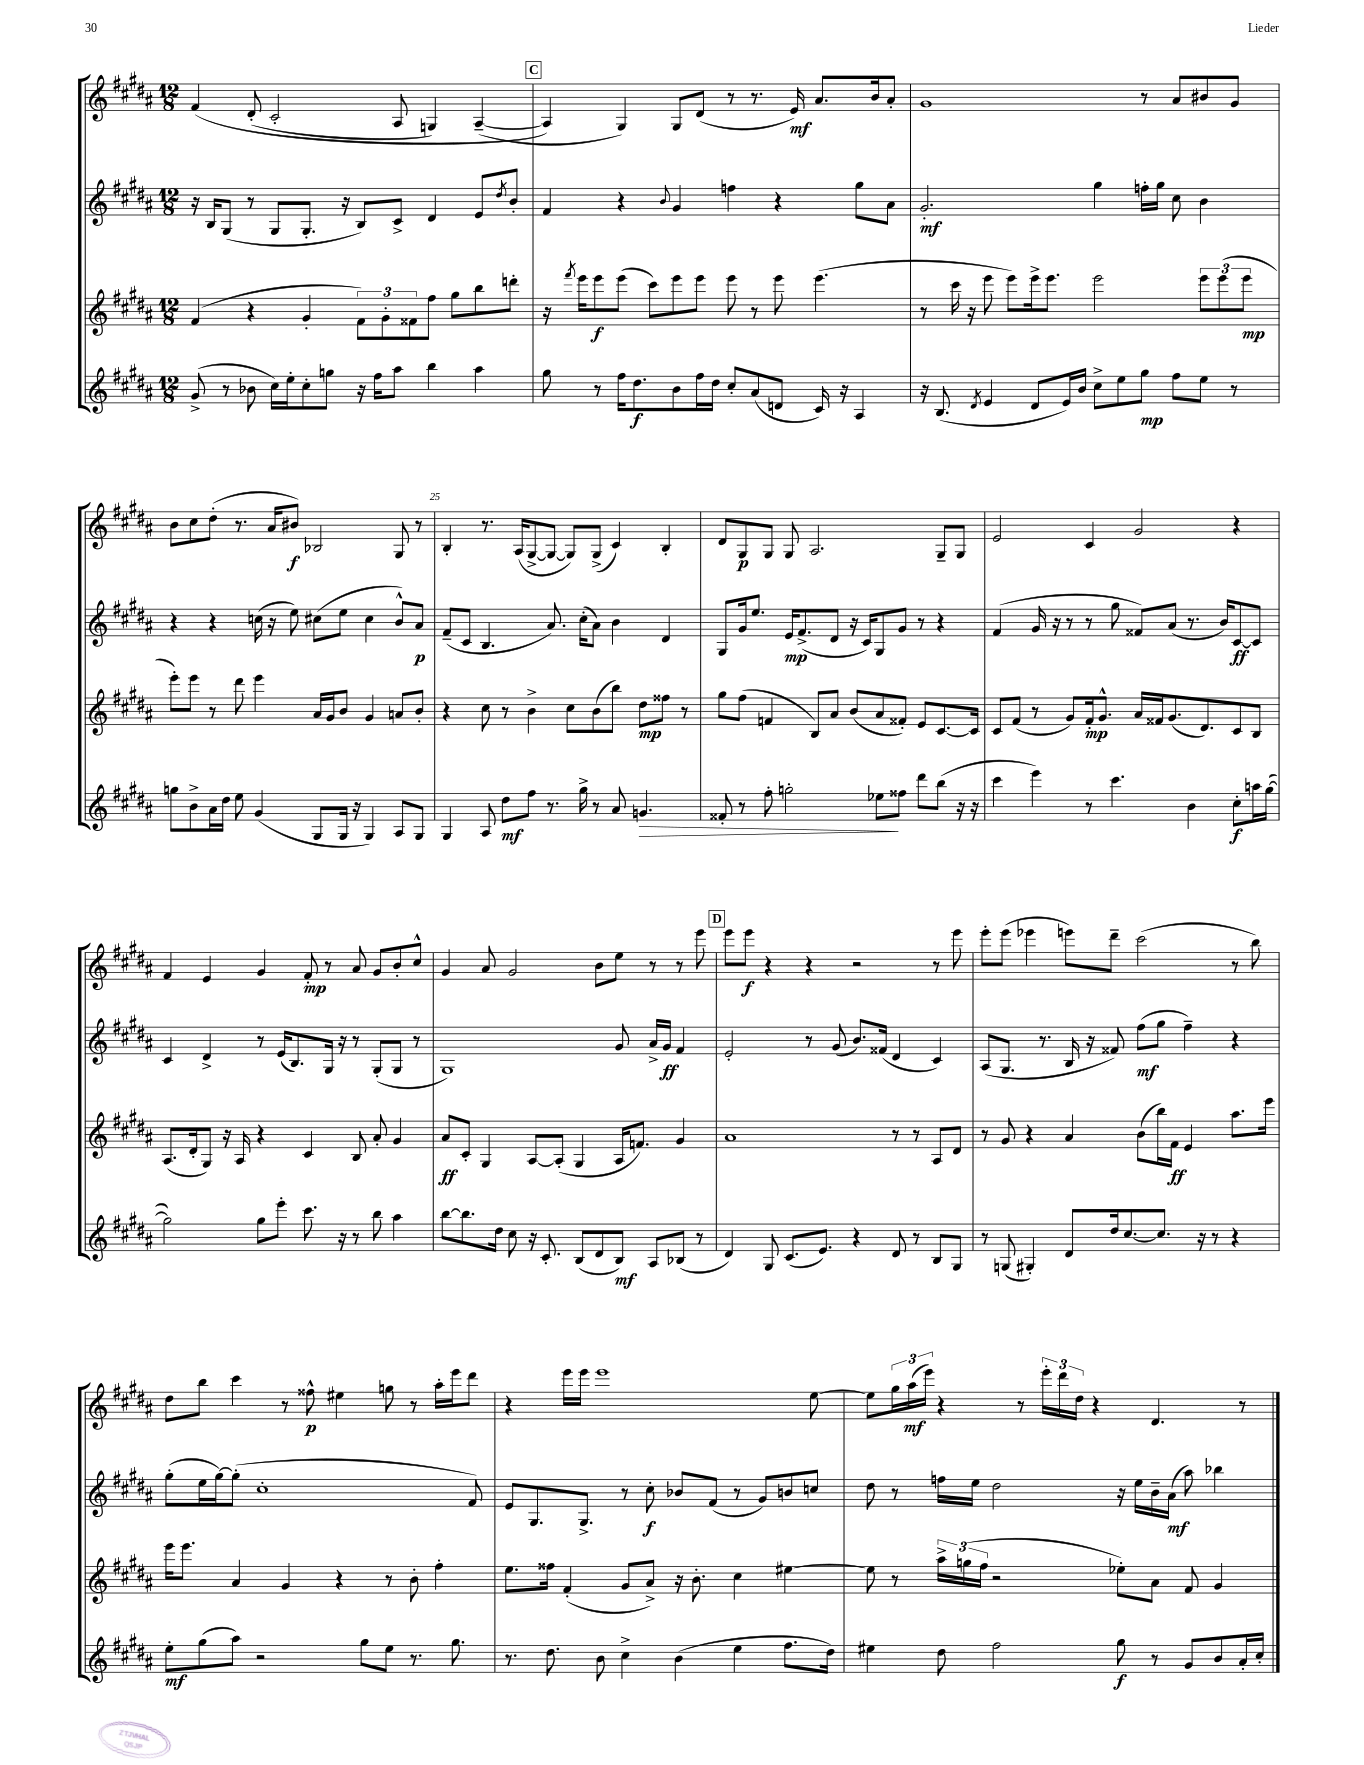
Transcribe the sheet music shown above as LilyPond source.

<<
\new StaffGroup <<
\new Staff = "s0" {
    \clef treble \key b \major \numericTimeSignature \time 12/8
    fis'4\( dis'8-.( cis'2-. ais8 g4) ais4~--( |
    \mark \markup { \box "C" } ais4\) gis4) gis8 dis'8( r8 r8. e'16\mf) ais'8. b'16 ais'8-. |
    gis'1 r8 ais'8 bis'8 gis'8 |
    b'8 cis''8 dis''8-.( r8. ais'16 bis'8\f) bes2 gis8 r8 |
    b4-. r8. ais16( gis8~-> gis8~ gis8) gis8->( cis'4) b4-. |
    dis'8 gis8\p gis8 gis8 ais2. gis8-- gis8 |
    e'2 cis'4 gis'2 r4 |
    fis'4 e'4 gis'4 fis'8-.\mp r8 ais'8 gis'8 b'8-. cis''8-^ |
    gis'4 ais'8 gis'2 b'8 e''8 r8 r8 e'''8 |
    \mark \markup { \box "D" } e'''8 e'''8\f r4 r4 r2 r8 e'''8 |
    e'''8-. e'''8( ees'''4 e'''8) dis'''8-- cis'''2( r8 b''8) |
    dis''8 b''8 cis'''4 r8 fisis''8-^\p eis''4 g''8 r8 ais''16-. e'''16 dis'''8 |
    r4 e'''16 e'''16 e'''1 e''8~ |
    e''8 \tuplet 3/2 { gis''16 ais''16\mf( e'''16) } r4 r8 \tuplet 3/2 { e'''16-. dis'''16 dis''16 } r4 dis'4. r8 \bar "|." |
}
\new Staff = "s1" {
    \clef treble \key b \major \numericTimeSignature \time 12/8
    r16 b16 gis8( r8 gis8 gis8.-. r16 b8) cis'8-> dis'4 e'8 \acciaccatura { dis''8 } b'8-. |
    \mark \markup { \box "C" } fis'4 r4 \appoggiatura { b'8 } gis'4 f''4 r4 gis''8 ais'8 |
    gis'2.-.\mf gis''4 f''16-. gis''16 cis''8 b'4 |
    r4 r4 c''16( r16 e''8) cis''8( e''8 cis''4 b'8-^) ais'8\p |
    fis'8--( cis'8 b4. ais'8.) cis''16-.( ais'8) b'4 dis'4 |
    gis8 gis'16 e''8. e'16\mp fis'8.->( dis'8 r16 cis'16) gis8 gis'8 r8 r4 |
    fis'4( gis'16 r16 r8 r8 gis''8 fisis'8) ais'8( r8. b'16) cis'8~\ff cis'8 |
    cis'4 dis'4-> r8 e'16( b8.) gis16 r16 r8 gis8-.( gis8 r8 |
    gis1) gis'8 ais'16-> gis'16\ff fis'4 |
    \mark \markup { \box "D" } e'2-. r8 gis'8( b'8.) fisis'16( dis'4 cis'4) |
    ais8( gis8. r8. b16 r16 fisis'8) fis''8\mf( gis''8 fis''4--) r4 |
    gis''8-.( e''16 gis''16~) gis''8-.( cis''1-. fis'8) |
    e'8 gis8. gis8.-> r8 cis''8-.\f bes'8 fis'8( r8 gis'8) b'8 c''8 |
    dis''8 r8 f''16 e''16 dis''2 r16 e''16 b'16-- ais'16\mf( ais''8) bes''4 \bar "|." |
}
\new Staff = "s2" {
    \clef treble \key b \major \numericTimeSignature \time 12/8
    fis'4( r4 gis'4-. \tuplet 3/2 { fis'8) gis'8-. fisis'8 } fis''8 gis''8 b''8 d'''8-. |
    \mark \markup { \box "C" } r16 \acciaccatura { fis'''8 } e'''16 e'''8\f e'''8( cis'''8) e'''8 e'''8 e'''8 r8 e'''8 e'''4.( |
    r8 cis'''16 r16 e'''8 e'''8) e'''16-> e'''8. e'''2 \tuplet 3/2 { e'''8 e'''8( e'''8\mp } |
    e'''8-.) e'''8 r8 dis'''8 e'''4 ais'16 gis'16 b'8 gis'4 a'8 b'8-. |
    r4 cis''8 r8 b'4-> cis''8 b'8( b''8) dis''8\mp fisis''8 r8 |
    gis''8 fis''8( f'4 b8) ais'8 b'8( ais'8 fisis'8-.) e'8 cis'8.~ cis'16 |
    cis'8 fis'8( r8 gis'8) fis'16-.\mp gis'8.-^ ais'16 fisis'16 gis'8.( dis'8.) cis'8 b8 |
    ais8.( dis'16-. gis8) r16 ais16 r4 cis'4 b8 ais'8-. gis'4 |
    ais'8\ff cis'8-. gis4 ais8~ ais8-.( gis4 ais16 f'8.) gis'4 |
    \mark \markup { \box "D" } ais'1 r8 r8 ais8 dis'8 |
    r8 gis'8 r4 ais'4 b'8( b''16) fis'16\ff e'4 ais''8. e'''16 |
    e'''16 e'''8. ais'4 gis'4 r4 r8 b'8-. fis''4-. |
    e''8. fisis''16 fis'4-.( gis'8 ais'8->) r16 b'8.-. cis''4 eis''4~ |
    eis''8 r8 \tuplet 3/2 { ais''16-> g''16( fis''16 } r2 ees''8-.) ais'8 fis'8 gis'4 \bar "|." |
}
\new Staff = "s3" {
    \clef treble \key b \major \numericTimeSignature \time 12/8
    gis'8->( r8 bes'8 cis''16) e''16-. cis''8-. g''8 r16 fis''16 ais''8 b''4 ais''4 |
    \mark \markup { \box "C" } gis''8 r8 fis''16 dis''8.\f b'8 fis''16 dis''16 cis''8-. ais'8( d'8 cis'16) r16 ais4 |
    r16 b8.( \acciaccatura { dis'8 } e'4 dis'8 e'16) b'16 cis''8-> e''8 gis''8\mp fis''8 e''8 r8 |
    g''8 b'8-> ais'16 dis''16 e''8 gis'4( gis8 gis16 r16 gis4) ais8 gis8 |
    gis4 ais8 dis''8\mf fis''8 r8. gis''16-> r8 ais'8 g'4.\> |
    fisis'8-. r8 fis''8-. g''2-. ees''8\! fisis''8 dis'''8 b''8( r16 r16 |
    cis'''4 e'''4) r8 cis'''4. b'4 cis''8-.\f a''16 gis''16~( |
    gis''2) gis''8 e'''8-. cis'''8. r16 r8 b''8 ais''4 |
    b''8~ b''8. dis''16 cis''8 r16 cis'8.-. b8( dis'8 b8\mf) ais8 bes8( r8 |
    \mark \markup { \box "D" } dis'4) gis8 cis'8.( e'8.) r4 dis'8 r8 b8 gis8 |
    r8 g8( gis4-.) dis'8 dis''16 cis''8.~ cis''8. r16 r8 r4 |
    e''8-.\mf gis''8( ais''8) r2 gis''8 e''8 r8. gis''8. |
    r8. dis''8. b'8 cis''4-> b'4( e''4 fis''8. dis''16) |
    eis''4 dis''8 fis''2 gis''8\f r8 gis'8 b'8 ais'16-. cis''16-. \bar "|." |
}
>>
>>
\layout { \context { \Score currentBarNumber = #21 \override BarNumber.break-visibility = ##(#f #t #t) barNumberVisibility = #(every-nth-bar-number-visible 5) } }
